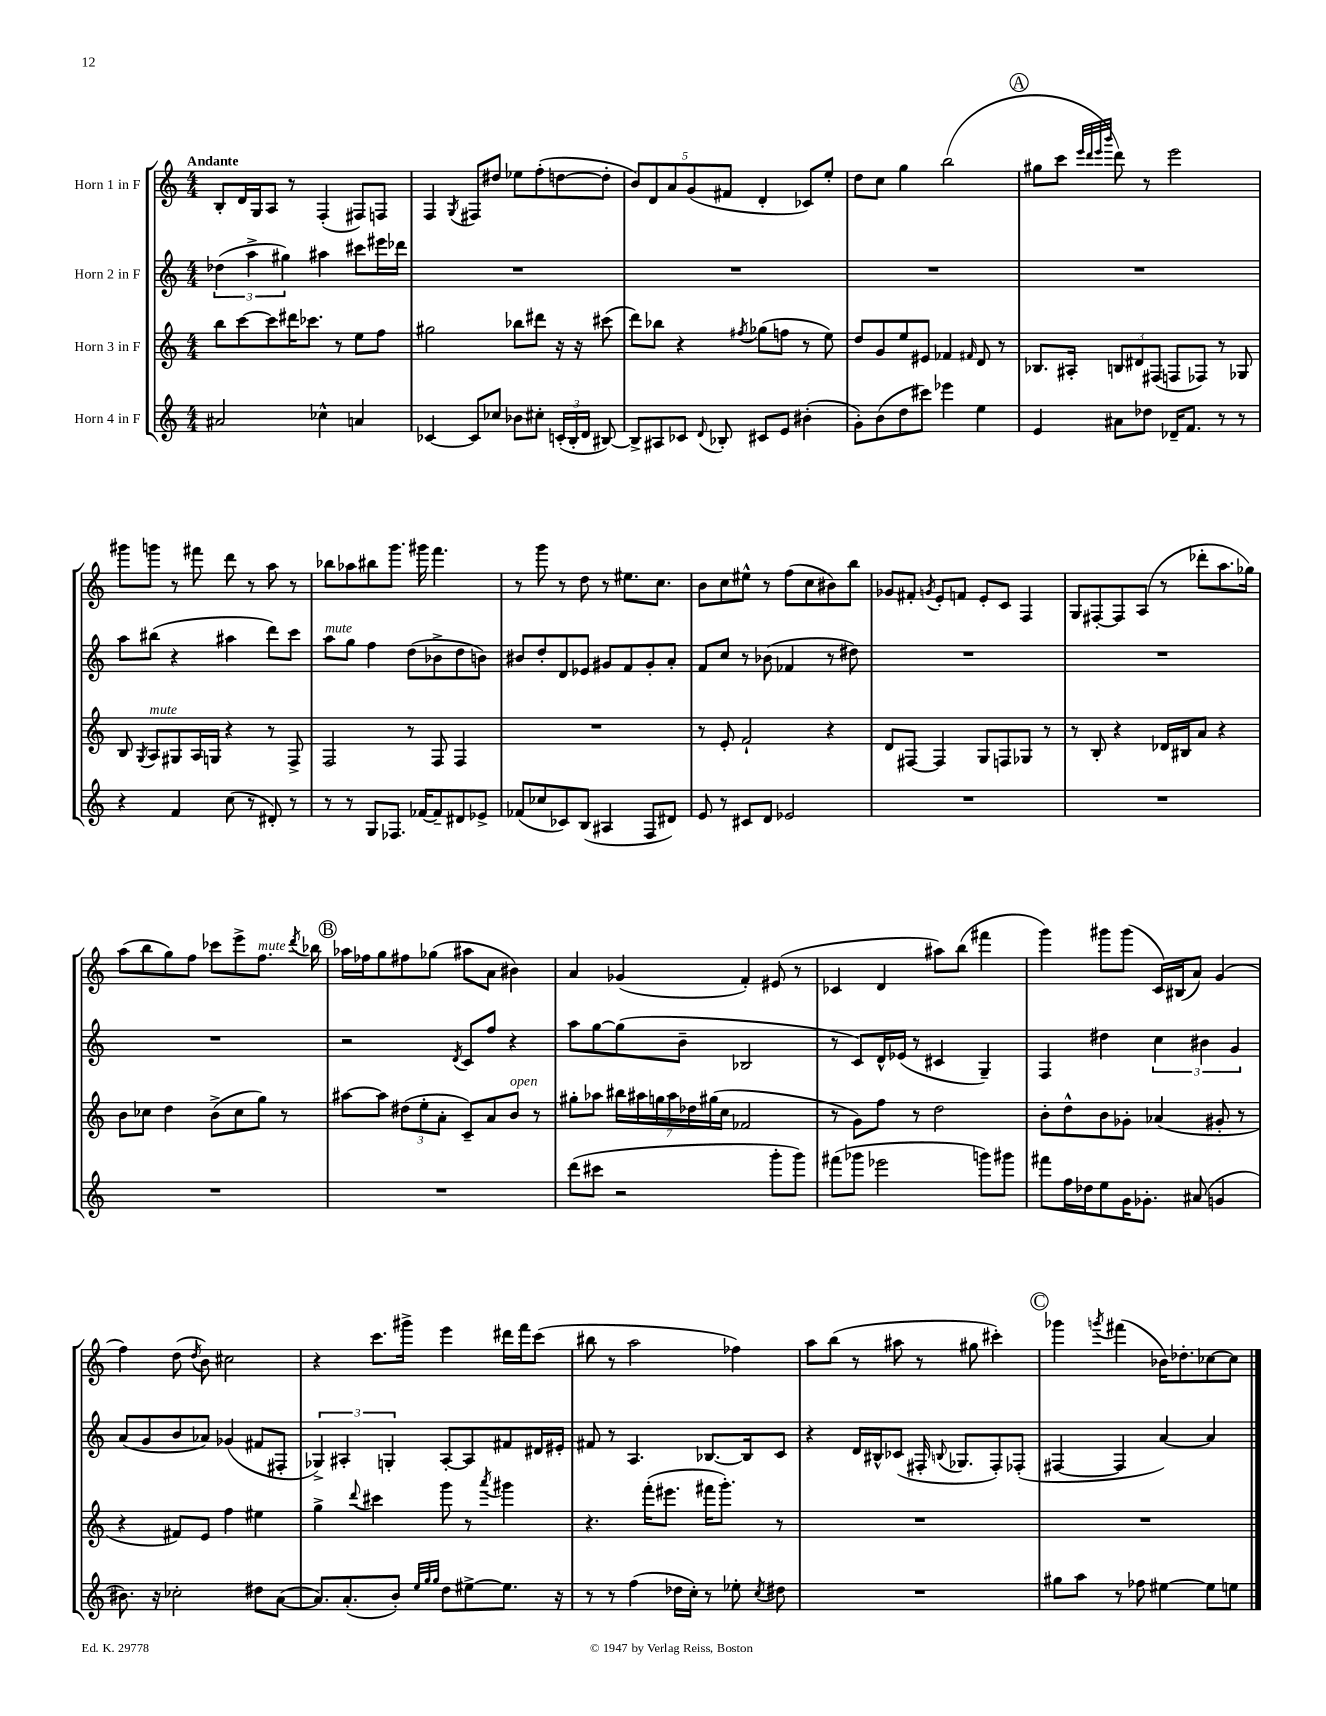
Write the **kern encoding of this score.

**kern	**kern	**kern	**kern
*part4	*part3	*part2	*part1
*staff4	*staff3	*staff2	*staff1
*I"Horn 4 in F	*I"Horn 3 in F	*I"Horn 2 in F	*I"Horn 1 in F
*clefG2	*clefG2	*clefG2	*clefG2
*k[]	*k[]	*k[]	*k[]
*M4/4	*M4/4	*M4/4	*M4/4
=1	=1	=1	=1
!	!	!	!LO:TX:a:B:t=Andante
2a#X/	8bb\L	(6dd-X\	8B'/L
.	[8ccc\	.	16d/L
.	.	6aa^\	.
.	.	.	16G/J
.	8ccc\]	.	8A/J
.	.	6gg#X\)	.
.	16ddd#X\K	.	8r
.	8.ccc-X\J	.	.
4cc-X^^\	.	4aa#X\	(4F'/
.	8r	.	.
4an/	8ee\L	8ccc#X\L	8F#X/L)
.	8ff\J	16eee#X\L	8Fn/J
.	.	16ddd-X\JJ	.
=2	=2	=2	=2
[4c-X/	2gg#X\	1r	4F/
.	.	.	8qG/
8c-/L]	.	.	8F#X/L
8cc-X/J	.	.	8dd#X/J
8b-X\L	8bb-X\L	.	8ee-X\L
8cc#X'\J	8ddd#X\J	.	(8ff'\
(24cn'/LL	16r	.	[8ddn\
24B'/	.	.	.
.	16r	.	.
24d/JJ	.	.	.
[8B#X/)	(8ccc#X\	.	8dd'\J]
=3	=3	=3	=3
8B#^/L]	8ddd\L)	1r	10b/L)
.	.	.	10d/
8A#X/	8bb-X\J	.	.
.	.	.	10a/
8c-X/J	4r	.	.
.	.	.	(10g/
8qqd/	.	.	.
8B-X'/	.	.	.
.	.	.	10f#X/J
.	8qff#X/	.	.
8c#X/L	(8gg-X\L	.	4d'/
8e/J	8ffn\J	.	.
(4b#X'\	8r	.	8c-X/L)
.	8ee\)	.	8ee'/J
=4	=4	=4	=4
8g'\L)	8dd/L	1r	8dd\L
(8b\	8g/	.	8cc\J
8dd\	8ee/	.	4gg\
8ccc#X\J)	8e#X/J	.	.
4eee-X\	4f-X/	.	(2bb\
.	16qqf#X/	.	.
4ee\	8d/	.	.
.	8r	.	.
!!LO:REH:place=s1:t=A
=5	=5	=5	=5
4e/	8.B-X/L	1r	8gg#X\L
.	.	.	8ccc\J
.	16A#X'/Jk	.	.
.	.	.	32qqeee/LLL
.	.	.	32qqddd/
.	.	.	32qqeee/
.	.	.	32qqbbb/JJJ
8a#X\L	12Bn/L	.	8ddd\)
.	12d#X/	.	.
8dd-X\J	.	.	8r
.	(12F#X/J	.	.
16d-X~/KL	8Fn/L	.	2eee\
8.f/J	.	.	.
.	8F-X/J)	.	.
8r	8r	.	.
8r	8G-X/	.	.
!!LO:LB:g=z
=6	=6	=6	=6
4r	8B/	8aa\L	8ggg#X\L
.	8qG/	.	.
!	!LO:TX:a:i:t=mute	!	!
.	8A/L	(8bb#X\J	8gggn\J
4f/	8G#X/	4r	8r
.	16A/L	.	8fff#X\
.	16Gn/JJ	.	.
(8cc\	4r	4aa#X\	8ddd\
8r	.	.	8r
8d#X'/)	8r	8ddd\L)	8aa\
8r	8F^/	8ccc\J	8r
=7	=7	=7	=7
!	!	!LO:TX:a:i:t=mute	!
8r	2F/	8aa\L	8bb-X\L
8r	.	8gg\J	8aa-X\
8G/L	.	4ff\	8bb#X\
8.F-X/J	.	.	8.ggg\J
.	8r	(8dd\L	.
[16f-X/KL	.	.	16ggg#X\
8f-~/]	8F/	8b-X^\	4.fff\
8d#X/	4F/	8dd\	.
8e-X^/J	.	8bn\J)	.
=8	=8	=8	=8
(8f-X/L	1r	8b#X/L	8r
8cc-X/	.	8dd'/	8ggg\
8c-X/)	.	8d/	8r
(8B/J	.	8e-X/J	8dd\
4A#X/	.	8g#X/L	8r
.	.	8f/	8.ee#X\L
8F/L	.	8g#'/	.
.	.	.	8.cc\J
8d#X/J)	.	8a'/J	.
=9	=9	=9	=9
8e/	8r	8f/L	8b\L
8r	8e'/	8cc/J	8cc\
8c#X/L	2f`/	8r	8ee#X^^\J
8d/J	.	(8b-X\	8r
2e-X/	.	4f-X/	(8ff\L
.	.	.	8cc\
.	4r	8r	8b#X\)
.	.	8dd#X\)	8bb\J
=10	=10	=10	=10
1r	8d/L	1r	8g-X/L
.	[8F#X/J	.	8f#X'/J
.	.	.	8qgn/
.	4F#/]	.	8e'/L
.	.	.	8fn/J
.	8G/L	.	8e'/L
.	8Fn/	.	8c/J
.	8G-X/J	.	4F/
.	8r	.	.
=11	=11	=11	=11
1r	8r	1r	8G/L
.	8B'/	.	[8F#X'/
.	4r	.	8F#/]
.	.	.	(8A/J
.	16d-X/LL	.	8r
.	16B#X/J	.	.
.	8a/J	.	8ddd-X'\L
.	4r	.	8.aa\
.	.	.	16gg-X\Jk)
!!LO:LB:g=z
=12	=12	=12	=12
1r	8b\L	1r	(8aa\L
.	8cc-X\J	.	8bb\
.	4dd\	.	8gg\)
.	.	.	8ff\J
.	(8b^\L	.	8ccc-X\L
.	8cc-\	.	8eee^\
!	!	!	!LO:TX:a:i:t=mute
.	8gg\J)	.	8.ff\J
.	8r	.	.
.	.	.	8qddd/
.	.	.	16bb-X\
!!LO:REH:place=s1:t=B
=13	=13	=13	=13
1r	[8aa#X\L	2r	16aa-X\LL
.	.	.	16ff-X\J
.	8aa#\J]	.	8gg\
.	(12dd#X\L	.	8ff#X\
.	12ee'\	.	.
.	.	.	(8gg-X\J
.	12a'\J	.	.
.	.	8qd/	.
.	8c~/L)	8c/L	8aa#X\L
.	8a/	8ff/J	8a\J
!	!LO:TX:a:i:t=open	!	!
.	8b/J	4r	4b#X\)
.	8r	.	.
=14	=14	=14	=14
(8ddd\L	8gg#X'\L	8aa\L	4a/
8ccc#X\J	8aa-X\J	[8gg\	.
2r	28bb#X\LL	(8gg\]	(4g-X/
.	28aa#X\	.	.
.	28ggn\	.	.
.	28aa#\	.	.
.	.	8b~\J	.
.	28dd-X\	.	.
.	(28gg#X\	.	.
.	28cc\JJ	.	.
.	2f-X/	2B-X/	4f'/)
8ggg'\L	.	.	(8e#X/
8ggg\J)	.	.	8r
=15	=15	=15	=15
(8fff#X\L	8r	8r	4c-X/
8ggg-X\J	8g\L)	8c/L)	.
2eee-X\	8ff\J	16d^^/L	4d/
.	.	(16e-X/JJ	.
.	8r	8r	.
.	2dd\	4c#X/	8aa#X\L)
.	.	.	(8bb\J
8gggn\L)	.	4G~/)	4fff#X\
8ggg#X\J	.	.	.
=16	=16	=16	=16
8fff#X\L	8b'\L	4F/	4ggg\)
16ff\L	8dd^^\	.	.
16dd-X\J	.	.	.
8ee\	8b\	4dd#X\	8ggg#X\L
16g\K	8g-X'\J	.	(8ggg#\J
8.g-X'\J	.	.	.
.	(4a-X/	6cc\	16c/LL)
.	.	.	(16B#X/J
(8a#X/	.	.	8a/J)
.	.	6b#X\	.
4gn/	8g#X'/	.	(4g/
.	.	6g/	.
.	8r	.	.
!!LO:LB:g=z
=17	=17	=17	=17
8.b#X\)	4r	(8a/L	4ff\)
.	.	8g/	.
16r	.	.	.
2cc-X'\	8f#X/L)	8b/	(8dd\
.	.	.	8qdd/
.	8e/J	8a-X/J)	8b\)
.	4ff\	(4g-X/	2cc#X\
8dd#X\L	4ee#X\	8f#X/L	.
([8a\J	.	8F#X'/J	.
=18	=18	=18	=18
8.a/L])	4gg^\	6G-X^/)	4r
.	.	6A#X'/	.
(8.a'/	.	.	.
.	8qqddd/	.	.
.	4ccc#X\	.	8.ccc\L
.	.	6Gn'/	.
8b'/J)	.	.	.
.	.	.	16ggg#X^\Jk
32qqee/LLL	.	.	.
32qqgg/	.	.	.
32qqgg/JJJ	.	.	.
8dd\L	8ggg\	[8A#'/L	4eee\
[8ee#X^\	8r	8A#/]	.
.	8qaaa/	.	.
8.ee#\J]	4ggg#X\	8f#X/	16ddd#X\LL
.	.	.	16fff\J
.	.	16d#X/L	(8ccc\J
16r	.	16e#X'/JJ	.
=19	=19	=19	=19
8r	4.r	8f#X/	8bb#X\
8r	.	8r	8r
(4ff\	.	4.A/	2aa\
.	(16fff'\KL	.	.
.	8.eee#X\J	.	.
16dd-X\LL	.	.	.
16cc'\JJ)	.	.	.
8r	16fff#X\KL	[8.B-X/L	.
.	8.ggg'\J)	.	.
8ee-X'\	.	.	4ff-X\)
.	.	16B-/k]	.
8qcc/	.	.	.
8dd#X\	8r	8c/J	.
=20	=20	=20	=20
1r	1r	4r	8aa\L
.	.	.	(8bb\J
.	.	16d/LL	8r
.	.	16B#X^^/J	.
.	.	(8c-X/J	8aa#X\
.	.	16F#X'/	8r
.	.	8qqBn/	.
.	.	8.G-X/L	.
.	.	.	8gg#X\
.	.	8F#'/)	4ccc#X'\)
.	.	(8F-X'/J	.
!!LO:REH:place=s1:t=C
=21	=21	=21	=21
8gg#X\L	1r	[4F#X/	4ggg-X\
8aa\J	.	.	.
.	.	.	8qgggn/
8r	.	4F#/]	(4fff#X\
8ff-X\	.	.	.
[4ee#X\	.	[4a/)	16b-X\KL)
.	.	.	8.dd-X'\
8ee#\L]	.	4a/]	[8cc-X\
8een\J	.	.	8cc-\J]
==	==	==	==
*-	*-	*-	*-
